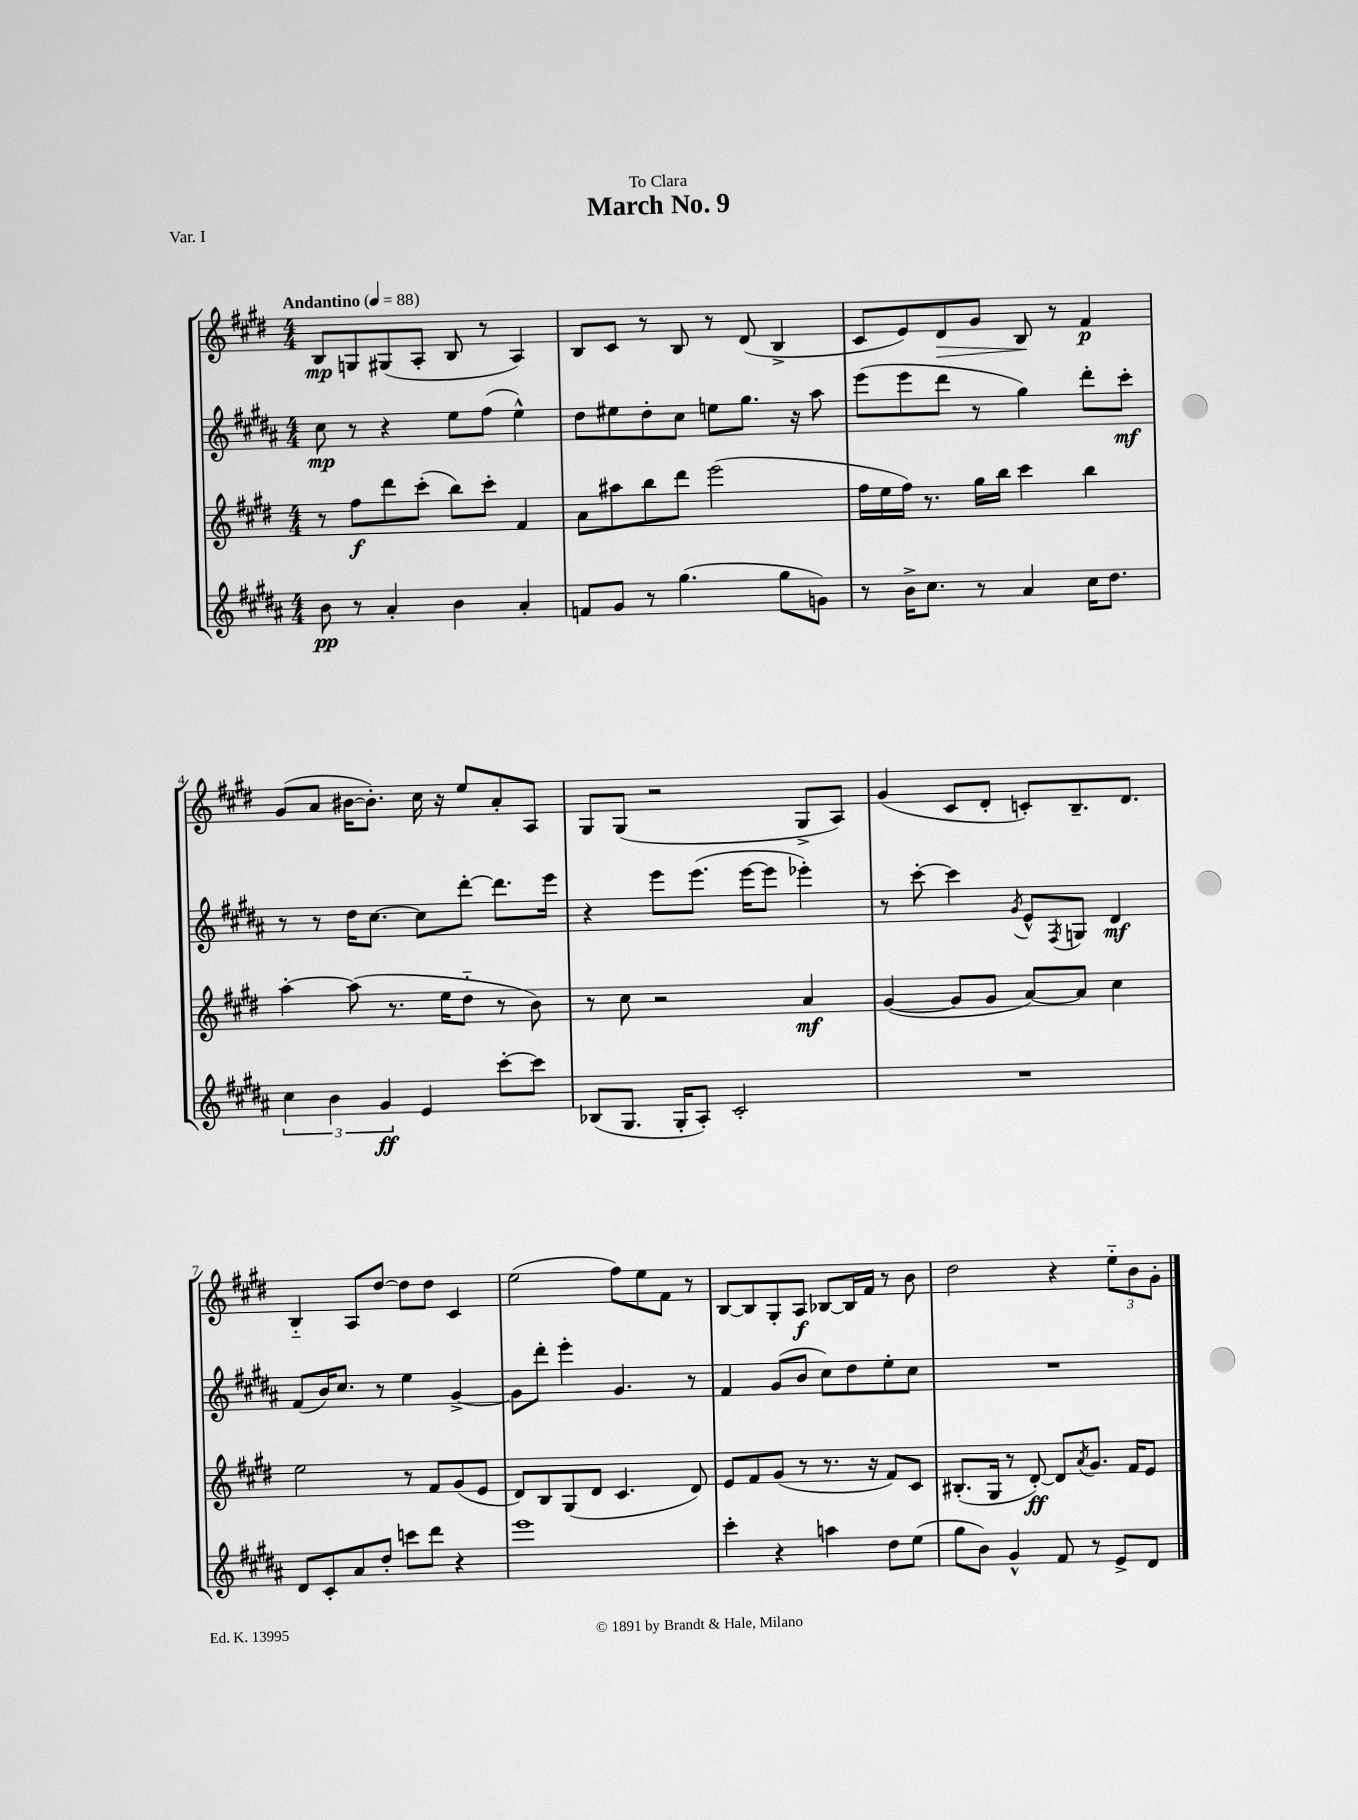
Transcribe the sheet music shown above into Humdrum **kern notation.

**kern	**kern	**kern	**kern
*staff4	*staff3	*staff2	*staff1
*clefG2	*clefG2	*clefG2	*clefG2
*k[f#c#g#d#a#]	*k[f#c#g#d#]	*k[f#c#g#d#a#]	*k[f#c#g#d#]
*M4/4	*M4/4	*M4/4	*M4/4
*MM88	*MM88	*MM88	*MM88
8b\	8r	8cc#\	8B/L
8r	8ff#\L	8r	8G/
4a#'/	8ddd#\	4r	(8G#/
.	(8ccc#'\J	.	8A'/J
4b\	8bb\L)	8ee\L	8B/
.	8ccc#'\J	(8ff#\J	8r
4a#'/	4f#/	4ee^^\)	4A/)
=	=	=	=
8f/L	8a\L	8dd#\L	8B/L
8g#/J	8aa#\	8ee#\	8c#/J
8r	8bb\	8dd#'\	8r
(4.gg#\	8ddd#\J	8cc#\J	8B/
.	(2eee\	8ee\L	8r
.	.	8.gg#\J	(8d#/
8gg#\L	.	.	4B^/
.	.	16r	.
8g\J)	.	8aa#\	.
=	=	=	=
8r	16ff#\LL	(8eee\L	8c#/L
.	16ee\	.	.
16b^\LK	16ff#\JJ)	8eee\	8e/)
8.cc#\J	8.r	.	.
.	.	8ddd#\J	8d#/
8r	16gg#\LL	8r	8g#/J
.	16bb\JJ	.	.
4a#/	4ccc#\	4gg#\)	8B/
.	.	.	8r
16cc#\LK	4bb\	8ddd#'\L	4f#/
8.dd#\J	.	.	.
.	.	8ccc#'\J	.
=	=	=	=
6cc#\	[4aa'\	8r	(8g#/L
.	.	8r	8a/J
6b\	.	.	.
.	(8aa\]	16dd#\LK	[16b#\LK
.	.	[8.cc#\J	8.b#'\]J)
6g#/	.	.	.
.	8.r	.	.
4e/	.	8cc#\]L	16cc#\
.	16ee\LK	.	16r
.	8dd#'~\J	[8ddd#'\J	8ee/L
[8ccc#'\L	8r	8.ddd#\]L	8a'/
8ccc#\]J	8b\)	.	8A/J
.	.	16eee\Jk	.
=	=	=	=
(8B-/L	8r	4r	8G#/L
8.G#/J	8cc#\	.	(8G#/J
.	2r	8eee\L	2r
16G#'/LK	.	.	.
8A#'/J)	.	(8.eee\J	.
2c#'/	.	.	.
.	.	[16eee\LK	.
.	.	8eee\]J	.
.	4a/	4eee-'\)	8G#^/L
.	.	.	8A/J)
=	=	=	=
1r	([4g#/	8r	(4g#/
.	.	[8ccc#'\	.
.	8g#/]L	4ccc#\]	8c#/L
.	8g#/J	.	8d#'/J
.	.	8qg#/	.
.	[8a/L)	8e^^/L	8c'/L)
.	.	8qF#/	.
.	8a/]J	8G/J	8.B~/
.	4cc#\	4d#/	.
.	.	.	8.d#/J
=	=	=	=
8d#/L	2ee\	(8f#/L	4B'~/
8c#'/	.	16b/K)	.
.	.	8.cc#/J	.
8a#/	.	.	8A/L
8dd#'/J	.	8r	[8dd#/J
8ccc\L	8r	4ee\	8dd#\]L
8ddd#\J	8f#/L	.	8dd#\J
4r	(8g#/	[4g#^/	4c#/
.	8e/J	.	.
=	=	=	=
1eee	8d#/L)	8g#\]L	(2ee\
.	8B/	8ddd#'\J	.
.	(8G#/	4eee'\	.
.	8d#/J	.	.
.	4.c#/	4.g#/	8ff#\L)
.	.	.	8ee\
.	.	.	8f#\J
.	8d#/)	8r	8r
=	=	=	=
4ccc#'\	8e/L	4f#/	[8B/L
.	8f#/	.	8B/]
4r	(8g#/J	(8g#/L	8G#'/
.	8r	8b/J	8A/J
4aa\	8.r	8cc#\L)	[8B-/L
.	.	8dd#\	16B-/]L
.	16r	.	16f#/JJ
8dd#\L	8f#/L)	8ee'\	8r
(8ee\J	8c#/J	8cc#\J	8b\
=	=	=	=
8gg#\L	(8.B#'/L	1r	2dd#\
8b\J)	.	.	.
.	16G#/Jk	.	.
4g#^^/	8r	.	.
.	[8d#'/)	.	.
8f#/	8d#/]L	.	4r
.	8qa/	.	.
8r	8.g#/J	.	.
8e^/L	.	.	12ee'~\L
.	16f#/LK	.	.
.	.	.	12b\
8d#/J	8e/J	.	.
.	.	.	12g#'\J
==	==	==	==
*-	*-	*-	*-
